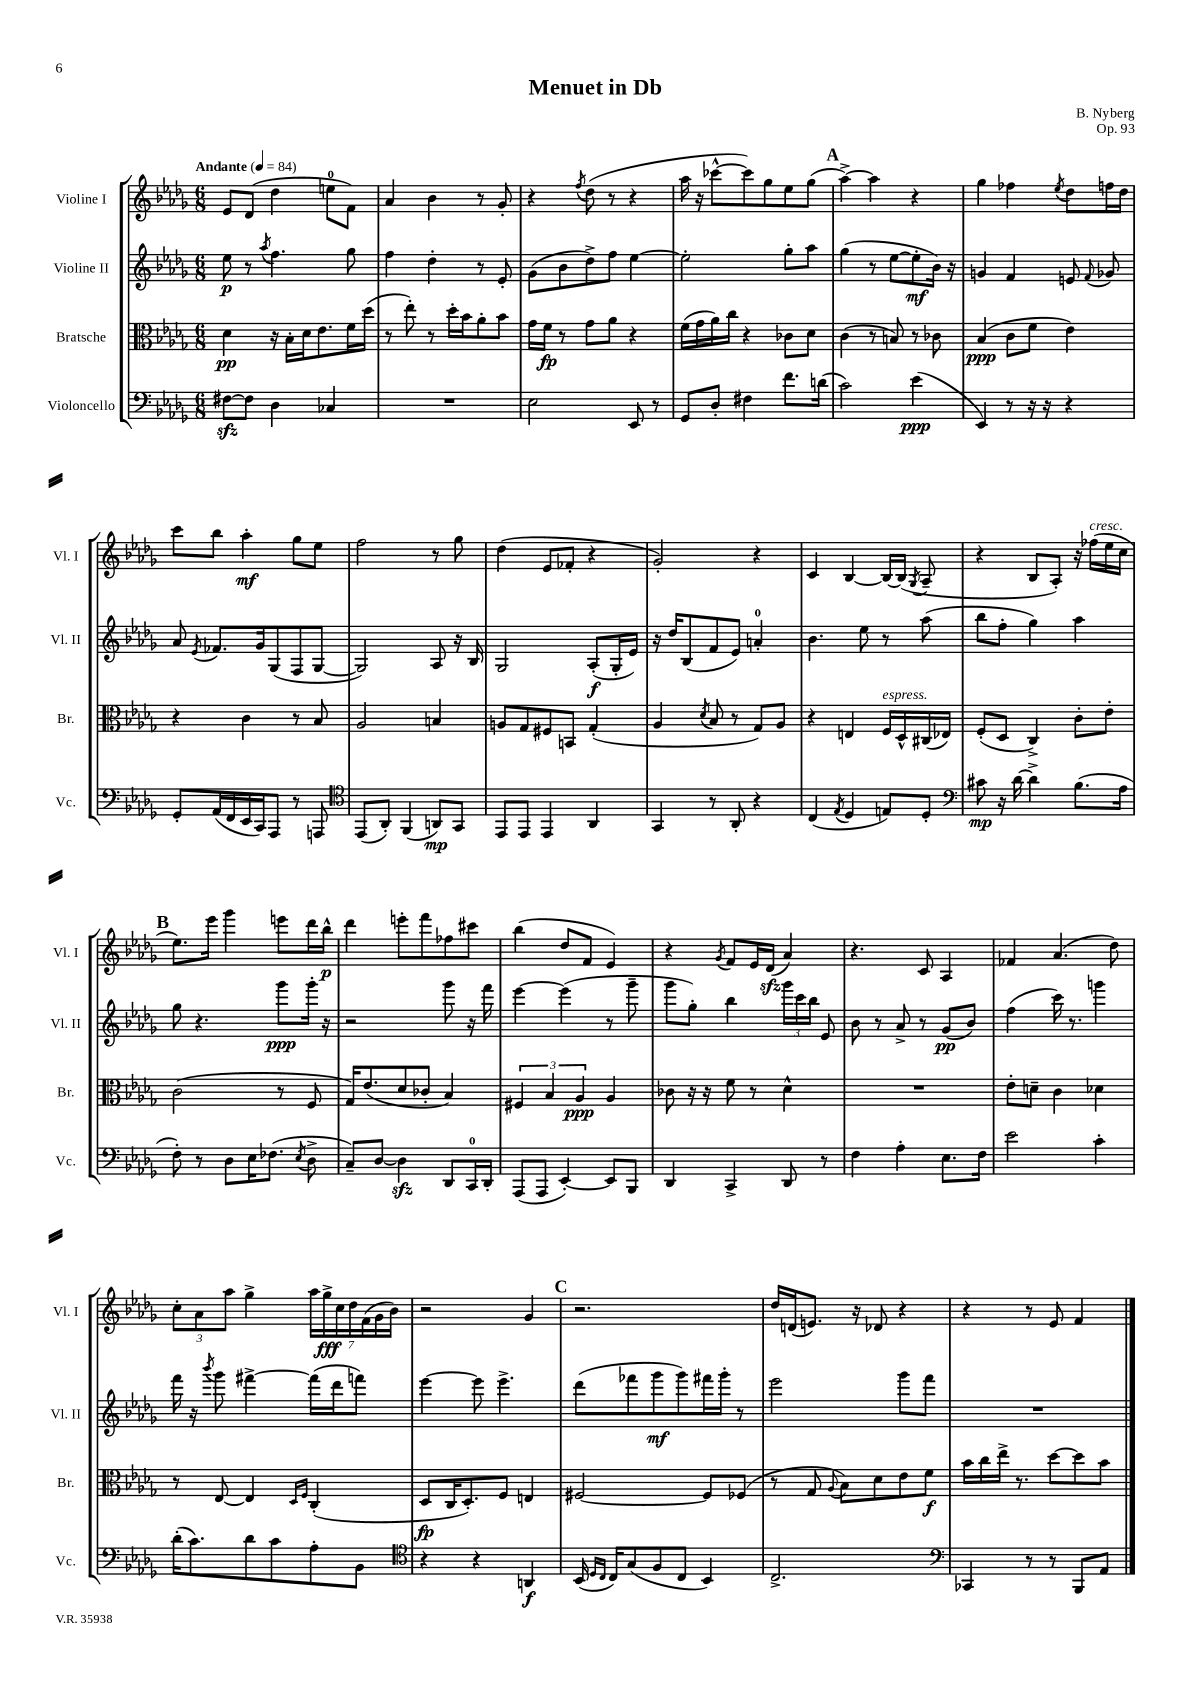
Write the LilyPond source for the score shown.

\header { title = "Menuet in Db" composer = "B. Nyberg" opus = "Op. 93" }
<<
\new StaffGroup <<
\new Staff = "s0" \with { instrumentName = "Violine I" shortInstrumentName = "Vl. I" } {
    \clef treble \key des \major \numericTimeSignature \time 6/8 \tempo "Andante" 4 = 84
    \autoBeamOff ees'8[ des'8]( des''4 e''8[-0 f'8]) |
    aes'4 bes'4 r8 ges'8-. |
    r4 \acciaccatura { f''8 } des''8( r8 r4 |
    aes''16 r16 ces'''8[~-^ ces'''8) ges''8 ees''8 ges''8]( |
    \mark \markup { \bold "A" } aes''4~->) aes''4 r4 |
    ges''4 fes''4 \acciaccatura { ees''8 } des''8[ f''16 des''16] |
    c'''8[ bes''8] aes''4-.\mf ges''8[ ees''8] |
    f''2 r8 ges''8 |
    des''4( ees'8[ fes'8]-. r4 |
    ges'2-.) r4 |
    c'4 bes4~ bes16[~ bes16]( \acciaccatura { ges8 } aes8-- |
    r4 bes8[ aes8]-.) r16 fes''16[^\markup { \italic "cresc." }( ees''16 c''16] |
    \mark \markup { \bold "B" } ees''8.[) ees'''16] ges'''4 e'''8[ des'''16 bes''16]-^\p |
    des'''4 e'''8[-. f'''8 fes''8 cis'''8] |
    bes''4( des''8[ f'8] ees'4) |
    r4 \acciaccatura { ges'8 } f'8[ ees'16 des'16]\sfz( aes'4) |
    r4. c'8 aes4 |
    fes'4 aes'4.( des''8) |
    \tuplet 3/2 { c''8[-. aes'8 aes''8] } ges''4-> \tuplet 7/4 { aes''16[ ges''16->\fff c''16 des''16 f'16( ges'16 bes'16]) } |
    r2 ges'4 |
    \mark \markup { \bold "C" } r2. |
    des''16[ d'16( e'8.]) r16 des'8 r4 |
    r4 r8 ees'8 f'4 \bar "|." |
}
\new Staff = "s1" \with { instrumentName = "Violine II" shortInstrumentName = "Vl. II" } {
    \clef treble \key des \major \numericTimeSignature \time 6/8
    \autoBeamOff ees''8\p r8 \acciaccatura { aes''8 } f''4. ges''8 |
    f''4 des''4-. r8 ees'8-. |
    ges'8[( bes'8 des''8->) f''8] ees''4~ |
    ees''2-. ges''8[-. aes''8] |
    \mark \markup { \bold "A" } ges''4( r8 ees''8[~ ees''8-.\mf bes'16]) r16 |
    g'4 f'4 e'8 \appoggiatura { f'8 } ges'8 |
    aes'8 \acciaccatura { ees'8 } fes'8.[ ges'16 ges8( f8 ges8]~ |
    ges2) aes8 r16 bes16 |
    ges2 aes8[-.\f( ges16-. ees'16]) |
    r16 des''16[ bes8( f'8 ees'8]) a'4-0-. |
    bes'4. ees''8 r8 aes''8( |
    bes''8[ f''8]-. ges''4) aes''4 |
    \mark \markup { \bold "B" } ges''8 r4. ges'''8[\ppp ges'''16]-. r16 |
    r2 ges'''8 r16 f'''16 |
    ees'''4~ ees'''4( r8 ges'''8-- |
    ges'''8[ ges''8]-.) bes''4 \tuplet 3/2 { ges'''16[ c'''16 bes''16] } ees'8 |
    bes'8 r8 aes'8-> r8 ges'8[\pp( bes'8]) |
    f''4( c'''16) r8. g'''4 |
    f'''16 r16 \acciaccatura { bes'''8 } ges'''8 fis'''4~-> fis'''16[( des'''16 f'''8]) |
    ees'''4~ ees'''8 ees'''4.-> |
    \mark \markup { \bold "C" } des'''8[( fes'''8 ges'''8\mf ges'''8) fis'''16 ges'''16]-. r8 |
    ees'''2 ges'''8[ f'''8] |
    R2. \bar "|." |
}
\new Staff = "s2" \with { instrumentName = "Bratsche" shortInstrumentName = "Br." } {
    \clef alto \key des \major \numericTimeSignature \time 6/8
    \autoBeamOff des'4\pp r16 bes16[-. des'16 ees'8. f'16 des''16]( |
    r8 ees''8-.) r8 des''16[-. bes'16 aes'8-. bes'8] |
    ges'16[ f'16]\fp r8 ges'8[ aes'8] r4 |
    f'16[( ges'16 aes'16) c''16] r4 ces'8[ des'8] |
    \mark \markup { \bold "A" } c'4( r8 b8) r8 ces'8 |
    bes4\ppp( c'8[ f'8] ees'4) |
    r4 c'4 r8 bes8 |
    aes2 b4 |
    a8[ ges8 fis8 b,8] ges4-.( |
    aes4 \acciaccatura { des'8 } bes8 r8 ges8[) aes8] |
    r4 e4 f16[^\markup { \italic "espress." } des16-^ cis16( ees16]) |
    f8[-.( des8] c4->) c'8[-. ees'8]-. |
    \mark \markup { \bold "B" } c'2( r8 f8 |
    ges16[) ees'8.( des'8 ces'8]-. bes4) |
    \tuplet 3/2 { fis4 bes4 aes4\ppp } aes4 |
    ces'8 r16 r16 f'8 r8 des'4-^ |
    R2. |
    ees'8[-. d'8]-- c'4 des'4 |
    r8 ees8~ ees4 \grace { des16[ f16] } c4-.( |
    des8[\fp c16 des8.-.) f8] e4 |
    \mark \markup { \bold "C" } fis2~ fis8[ fes8]( |
    r8 ges8 \appoggiatura { aes8 } bes8[) des'8 ees'8 f'8]\f |
    bes'16[ c''16 ees''16]-> r8. des''8[~ des''8 bes'8] \bar "|." |
}
\new Staff = "s3" \with { instrumentName = "Violoncello" shortInstrumentName = "Vc." } {
    \clef bass \key des \major \numericTimeSignature \time 6/8
    \autoBeamOff fis8[~\sfz fis8] des4 ces4 |
    R2. |
    ees2 ees,8 r8 |
    ges,8[ des8]-. fis4 f'8.[ d'16]( |
    \mark \markup { \bold "A" } c'2) ees'4\ppp( |
    ees,4) r8 r16 r16 r4 |
    ges,8[-. aes,16( f,16 ees,16 c,16) aes,,8] r8 a,,8 |
    \clef tenor ees,8[( aes,8]-.) f,4( a,8[\mp) ges,8] |
    ees,8[ ees,8] ees,4 aes,4 |
    ges,4 r8 aes,8-. r4 |
    c4( \acciaccatura { ees8 } des4 e8[) des8]-. |
    \clef bass cis'8\mp r16 des'16~ des'4-> bes8.[( aes16] |
    \mark \markup { \bold "B" } f8-.) r8 des8[ ees16 fes8.]( \acciaccatura { ees8 } des8-> |
    c8[--) des8]~ des4\sfz des,8[ c,16-0 des,16]-. |
    aes,,8[( aes,,8] ees,4~-.) ees,8[ bes,,8] |
    des,4 c,4-> des,8 r8 |
    f4 aes4-. ees8.[ f16] |
    ees'2 c'4-. |
    des'16[-.( c'8.) des'8 c'8 aes8-. bes,8] |
    \clef tenor r4 r4 a,4\f |
    \mark \markup { \bold "C" } bes,16( \grace { des16[ c16] } c16[) ges8( f8 c8] bes,4) |
    c2.-> |
    \clef bass ces,4 r8 r8 bes,,8[ aes,8] \bar "|." |
}
>>
>>
\layout { \context { \Score \remove "Bar_number_engraver" } }
